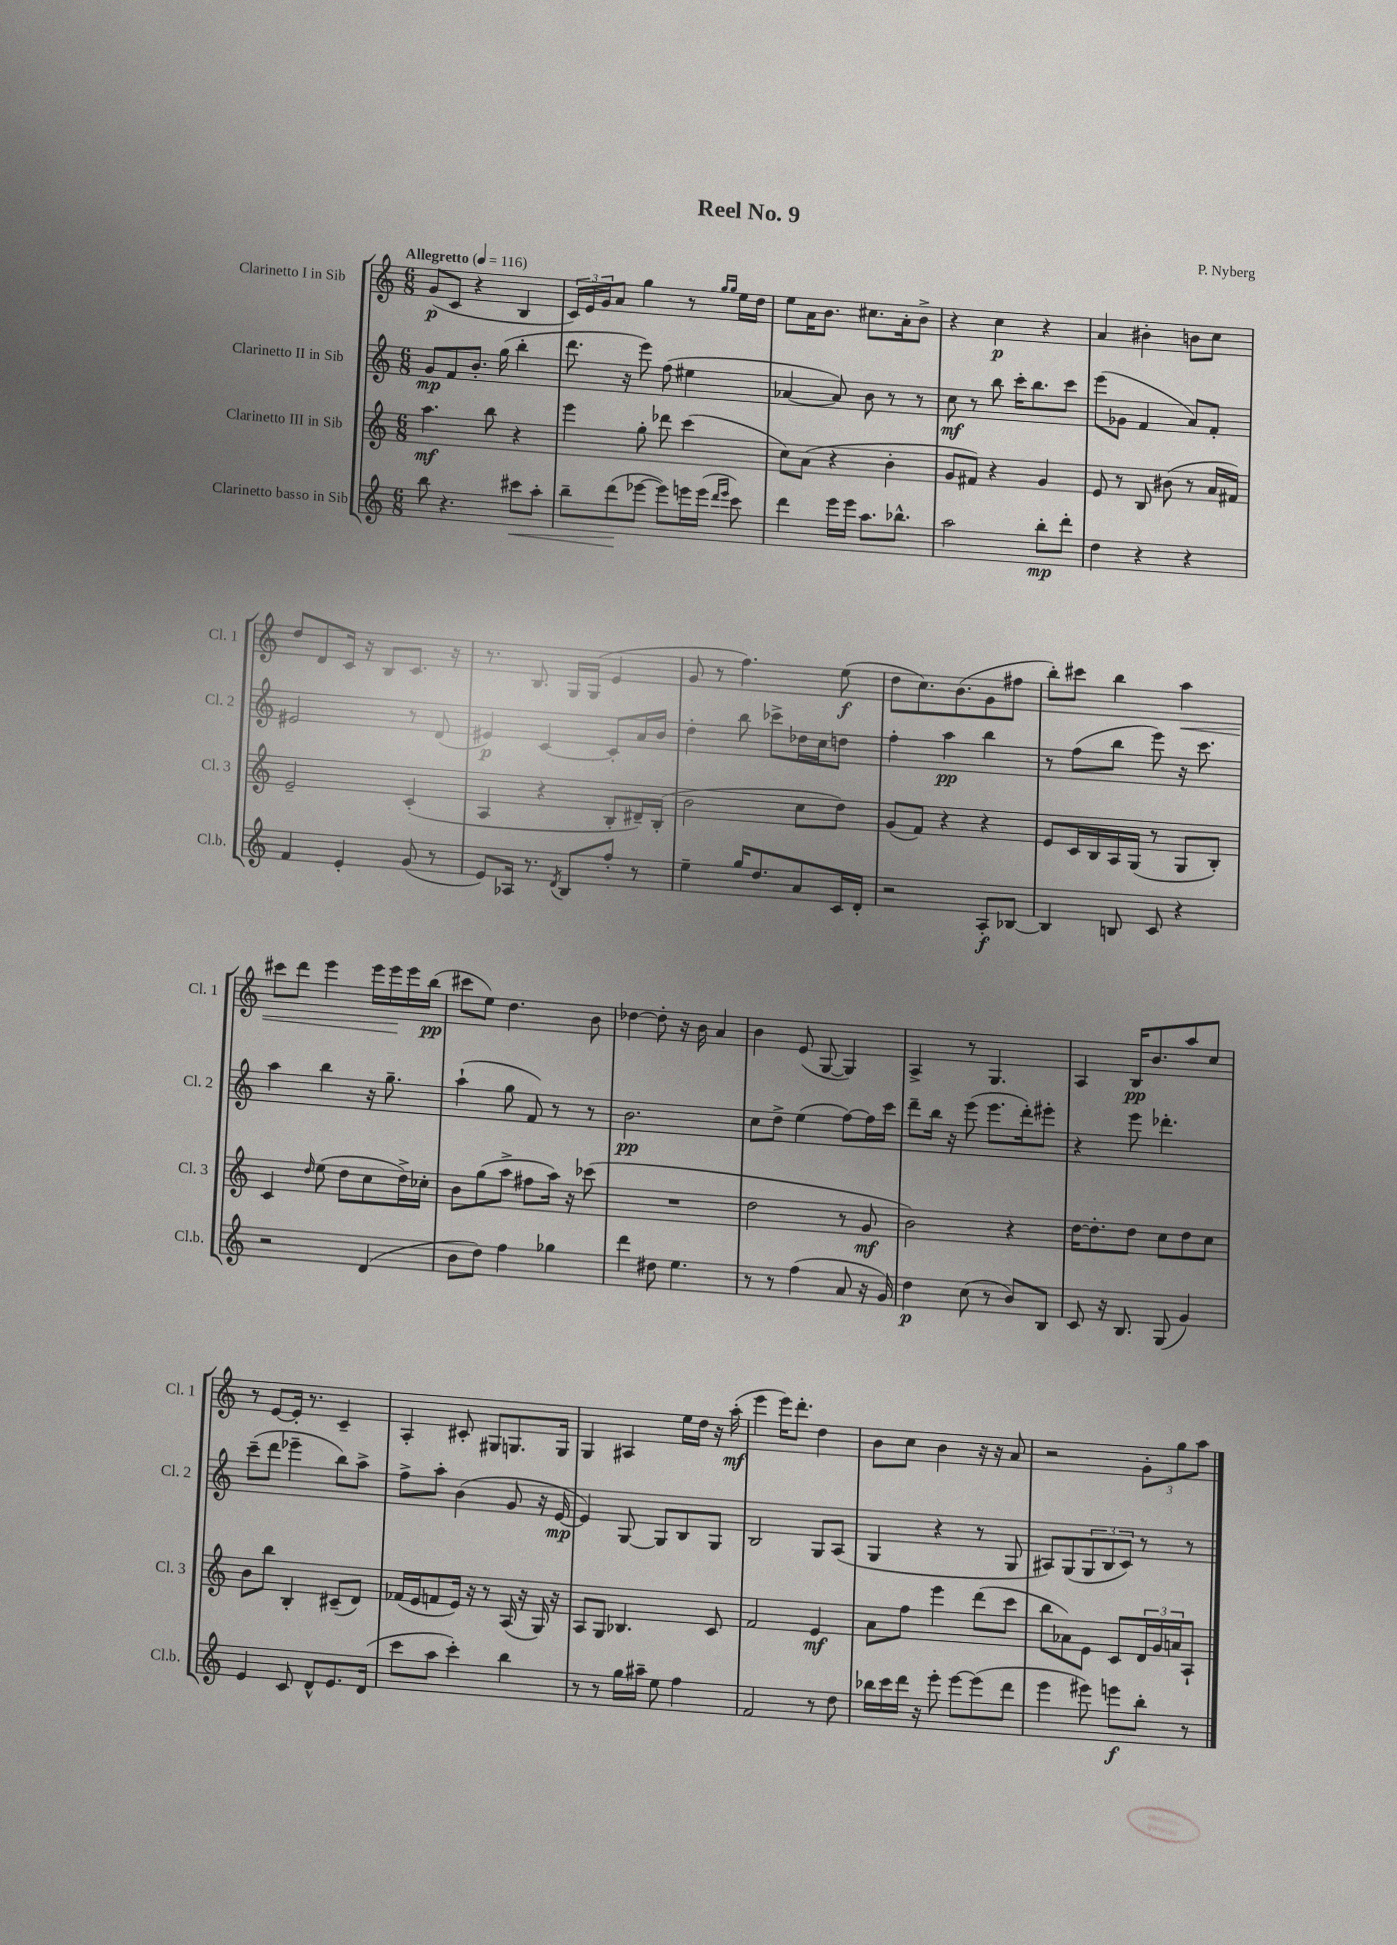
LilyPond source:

\header { title = "Reel No. 9" composer = "P. Nyberg" }
<<
\new StaffGroup <<
\new Staff = "s0" \with { instrumentName = "Clarinetto I in Sib" shortInstrumentName = "Cl. 1" } {
    \clef treble \key c \major \numericTimeSignature \time 6/8 \tempo "Allegretto" 4 = 116
    g'8\p( c'8 r4 b4 |
    \tuplet 3/2 { c'16) e'16 g'16 } a'8 g''4 r8 \grace { g''16 g''16 } e''16 d''16 |
    e''8 a'16 b'8. cis''8. a'16-. b'8-> |
    r4 c''4\p r4 |
    a'4 bis'4-. b'8 c''8 |
    d''8 d'8 c'16 r16 b8 c'8. r16 |
    r8. b8. g16 g16( e'4 |
    g'8 r8 f''4.) e''8\f( |
    d''8 c''8.) b'8.( g'8 fis''8 |
    b''8-.) cis'''8 b''4 a''4\< |
    cis'''8 d'''8 e'''4 e'''16 e'''16\! e'''16 b''16\pp( |
    cis'''8 e''8) d''4. b'8 |
    des''4~ des''8-. r16 b'16 a'4 |
    b'4 e'8( g8~ g4) |
    a4-> r8 g4. |
    a4 b16\pp b'8. a''8 c''8 |
    r8 e'8~ e'16-. r8. c'4-- |
    a4-. cis'8-. gis8 g8. g16 |
    g4 ais4 e''16 d''16 r16 a''16-.\mf( |
    e'''4 e'''16) d'''8.-. d''4 |
    b'8 c''8 b'4 r16 r16 a'8 |
    r2 \tuplet 3/2 { g'8-. g''8 a''8 } \bar "|." |
}
\new Staff = "s1" \with { instrumentName = "Clarinetto II in Sib" shortInstrumentName = "Cl. 2" } {
    \clef treble \key c \major \numericTimeSignature \time 6/8
    g'8\mp f'8 b'8.-. g''16( b''4-. |
    d'''8. r16 e'''8) f''8( eis''4 |
    aes'4~ aes'8) b'8 r8 r8 |
    c''8\mf r8 b''8 c'''16-. b''8. c'''8 |
    e'''8( ges'8 f'4 a'8) f'8-. |
    eis'2 r8 d'8( |
    eis'4\p) c'4~ c'8-. a'16 b'16 |
    d''4-. b''8 ces'''8-> des''16 c''16 d''8 |
    f''4-. a''4\pp b''4 |
    r8 f''8( b''8 e'''8) r16 c'''8. |
    a''4 b''4 r16 g''8.-- |
    a''4-!( g''8 f'8) r8 r8 |
    b'2.\pp |
    c''8 d''8-> e''4( f''8~) f''16 c'''16 |
    d'''8-- b''16 r16 e'''8( e'''8. d'''16-.) eis'''8-. |
    r4 e'''8 des'''4.-. |
    c'''8--( d'''8 ees'''4-- b''8) a''8-> |
    f''8-> a''8-. b'4( g'8 r16 e'16~\mp |
    e'4) g8~ g8 b8 g8 |
    b2 g8 a8( |
    g4 r4 r8 g8 |
    ais8) g8( \tuplet 3/2 { g8 b8 c'8) } r8 r8 \bar "|." |
}
\new Staff = "s2" \with { instrumentName = "Clarinetto III in Sib" shortInstrumentName = "Cl. 3" } {
    \clef treble \key c \major \numericTimeSignature \time 6/8
    a''4.\mf b''8 r4 |
    e'''4 g''8-. des'''8 c'''4( |
    c''8) a'8( r4 b'4-. |
    g'8 fis'8) r4 g'4 |
    e'8 r8 b8 bis'8( r8 a'16 fis'16) |
    e'2-- c'4-.( |
    a4 r4 b8-. dis'16--) b16-.( |
    b'2 c''8 d''8) |
    g'8( f'8) r4 r4 |
    e'8 c'16 b16 a16 g16( r8 g8 b8-.) |
    c'4 \grace { d''16 } e''8( d''8 c''8 d''16->) ces''16-. |
    b'8 g''8( a''8-> fis''8 a''16) r16 ces'''8( |
    R2. |
    d''2 r8 g'8\mf |
    b'2) r4 |
    d''16~ d''8.-. d''8 c''8 d''8 c''8 |
    b'8 b''8 b4-. cis'8--( d'8) |
    fes'16( e'16 f'8 e'16) r16 r8 a16( r16 g16) r16 |
    a8 g8 bes4. c'8 |
    f'2 e'4\mf |
    a'8 f''8 e'''4 d'''8( c'''8 |
    b''8 aes'8) e'8 c'8 \tuplet 3/2 { d'16 g'16 a'16 } a8-! \bar "|." |
}
\new Staff = "s3" \with { instrumentName = "Clarinetto basso in Sib" shortInstrumentName = "Cl.b." } {
    \clef treble \key c \major \numericTimeSignature \time 6/8
    b''8 r4. cis'''8\< a''8-. |
    b''8-- d'''8\!( ees'''8~ ees'''8) e'''16 e'''16( \grace { d'''16 e'''16 } c'''8) |
    d'''4 e'''16 e'''16 a''8. bes''8.-^ |
    a''2 b''8-.\mp d'''8-. |
    d''4 r4 r4 |
    f'4 e'4-. g'8( r8 |
    e'8) aes16 r8. \acciaccatura { d'8 } b8 f''8-. r8 |
    e''4-- g''16 d''8. a'8 c'16 d'16-. |
    r2 a8-.\f bes8~ |
    bes4 b8 c'8 r4 |
    r2 d'4( |
    b'8 d''8) f''4 ges''4 |
    d'''4 dis''8 e''4. |
    r8 r8 f''4( a'8 r16 g'16) |
    d''4\p c''8( r8 b'8) b8 |
    c'8 r16 b8. g8( g'4) |
    e'4 c'8 d'8-^ e'8. d'16( |
    c'''8 a''8 c'''4-.) b''4 |
    r8 r8 g''16 ais''16-- e''8 f''4 |
    f'2 r8 d''8 |
    bes''16 c'''16 d'''16 r16 e'''8-. e'''8~ e'''8( d'''8 |
    e'''4 eis'''8) e'''8\f b''8-. r8 \bar "|." |
}
>>
>>
\layout { \context { \Score \remove "Bar_number_engraver" } }
